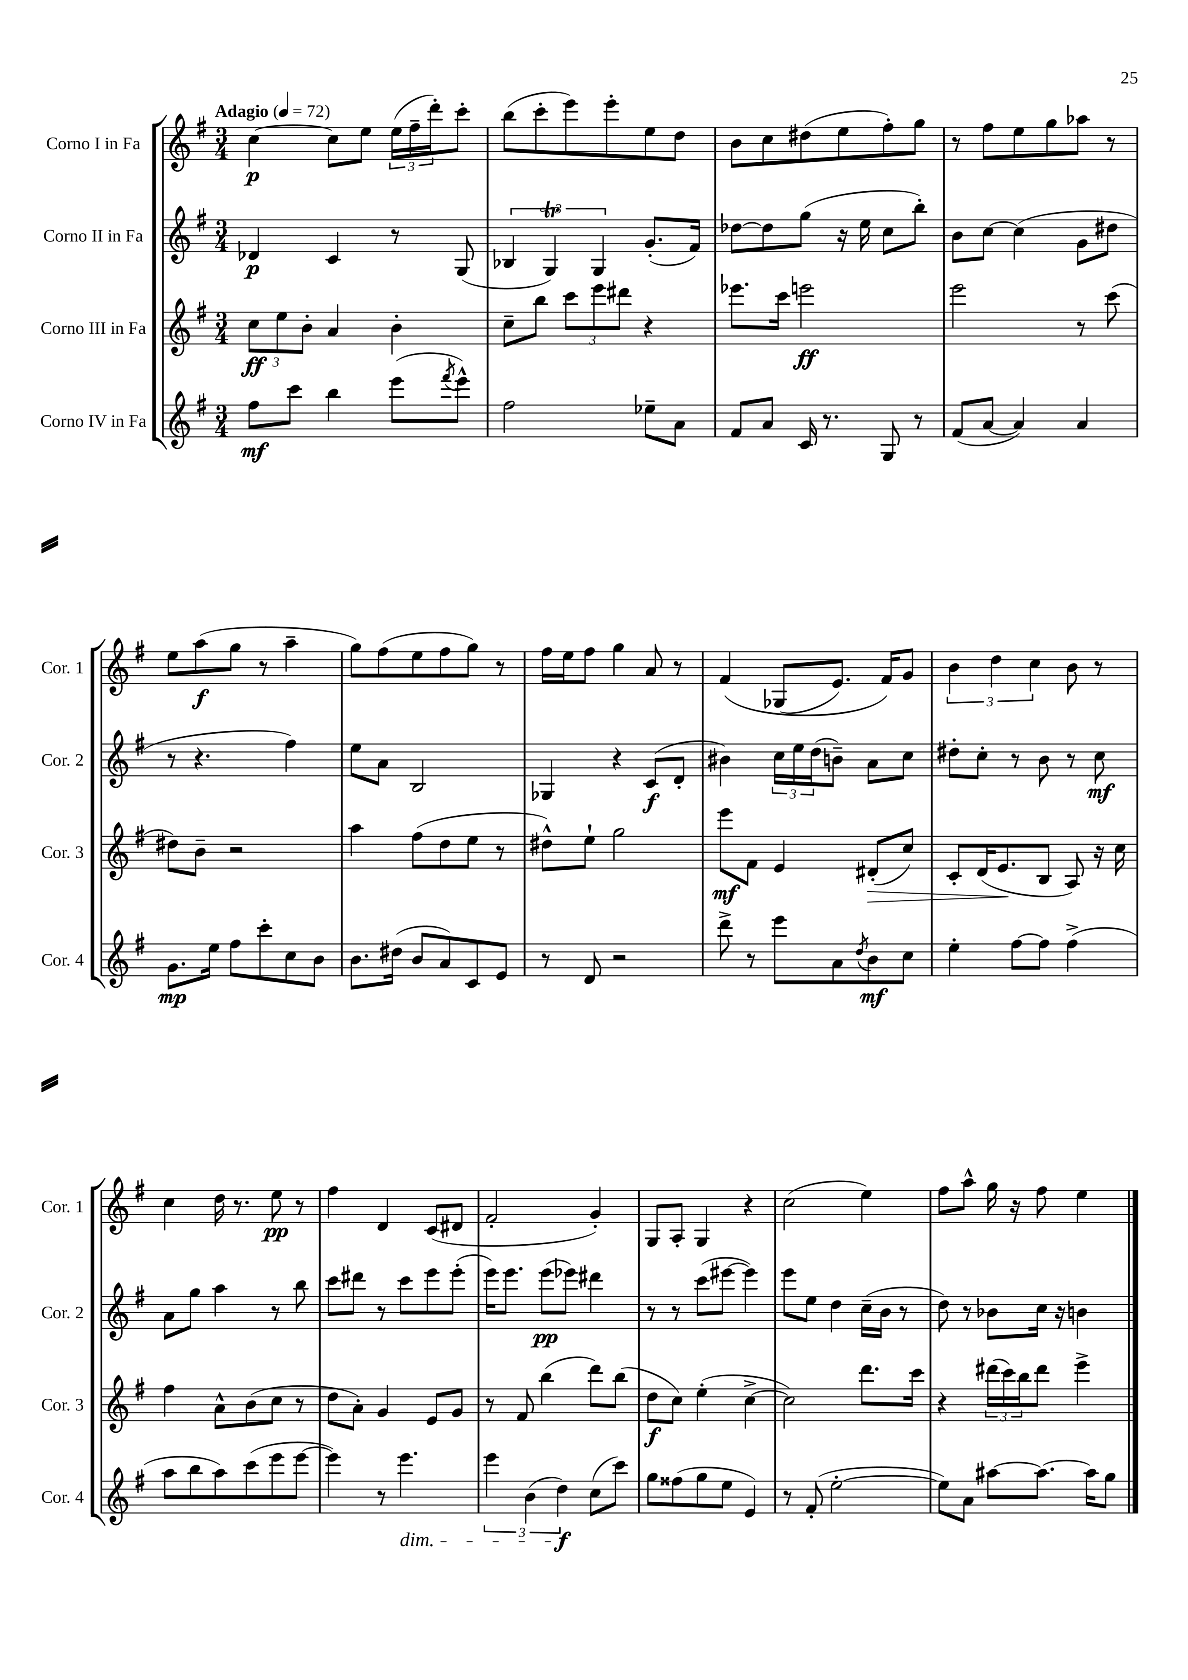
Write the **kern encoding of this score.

**kern	**dynam	**kern	**dynam	**kern	**dynam	**kern	**dynam
*part4	*part4	*part3	*part3	*part2	*part2	*part1	*part1
*staff4	*staff4	*staff3	*staff3	*staff2	*staff2	*staff1	*staff1
*I"Corno IV in Fa	*	*I"Corno III in Fa	*	*I"Corno II in Fa	*	*I"Corno I in Fa	*
*I'Cor. 4	*	*I'Cor. 3	*	*I'Cor. 2	*	*I'Cor. 1	*
*clefG2	*	*clefG2	*	*clefG2	*	*clefG2	*
*k[f#]	*	*k[f#]	*	*k[f#]	*	*k[f#]	*
*M3/4	*	*M3/4	*	*M3/4	*	*M3/4	*
*MM72	*	*MM72	*	*MM72	*	*MM72	*
=1	=1	=1	=1	=1	=1	=1	=1
!	!	!	!	!	!	!LO:TX:a:B:t=Adagio	!
8ff#\L	mf	12cc\L	ff	4d-X/	p	[4cc\	p
.	.	12ee\	.	.	.	.	.
8ccc\J	.	.	.	.	.	.	.
.	.	12b'\J	.	.	.	.	.
4bb\	.	4a/	.	4c/	.	8cc\L]	.
.	.	.	.	.	.	8ee\J	.
(8eee\L	.	4b'\	.	8r	.	(24ee\LL	.
.	.	.	.	.	.	24ff#~\	.
.	.	.	.	.	.	24ddd'\J)	.
8qfff#/	.	.	.	.	.	.	.
8eee^^\J)	.	.	.	(8G/	.	8ccc'\J	.
=2	=2	=2	=2	=2	=2	=2	=2
2ff#\	.	8cc~\L	.	6B-X/	.	(8bb\L	.
.	.	8bb\J	.	.	.	8ccc'\	.
.	.	.	.	6GT/)	.	.	.
.	.	12ccc\L	.	.	.	8eee\)	.
.	.	12eee\	.	6G/	.	.	.
.	.	.	.	.	.	8eee'\	.
.	.	12ddd#X\J	.	.	.	.	.
8ee-X~\L	.	4r	.	(8.g'/L	.	8ee\	.
8a\J	.	.	.	.	.	8dd\J	.
.	.	.	.	16f#/Jk)	.	.	.
=3	=3	=3	=3	=3	=3	=3	=3
8f#/L	.	8.eee-X\L	.	[8dd-X\L	.	8b\L	.
8a/J	.	.	.	8dd-\]	.	8cc\	.
.	.	16ccc\Jk	.	.	.	.	.
16c/	.	2eeen\	ff	(8gg\J	.	(8dd#X\	.
8.r	.	.	.	.	.	.	.
.	.	.	.	16r	.	8ee\	.
.	.	.	.	16ee\	.	.	.
8G/	.	.	.	8cc\L	.	8ff#'\)	.
8r	.	.	.	8bb'\J)	.	8gg\J	.
=4	=4	=4	=4	=4	=4	=4	=4
(8f#/L	.	2eee\	.	8b\L	.	8r	.
[8a/J	.	.	.	[8cc\J	.	8ff#\L	.
4a/])	.	.	.	(4cc\]	.	8ee\	.
.	.	.	.	.	.	8gg\	.
4a/	.	8r	.	8g\L	.	8aa-X\J	.
.	.	(8ccc\	.	8dd#X\J	.	8r	.
!!LO:LB:g=z
=5	=5	=5	=5	=5	=5	=5	=5
8.g\L	mp	8dd#X\L)	.	8r	.	8ee\L	.
.	.	8b~\J	.	4.r	.	(8aa\	f
16ee\Jk	.	.	.	.	.	.	.
8ff#\L	.	2r	.	.	.	8gg\J	.
8ccc'\	.	.	.	.	.	8r	.
8cc\	.	.	.	4ff#\)	.	4aa~\	.
8b\J	.	.	.	.	.	.	.
=6	=6	=6	=6	=6	=6	=6	=6
8.b\L	.	4aa\	.	8ee\L	.	8gg\L)	.
.	.	.	.	8a\J	.	(8ff#\	.
(16dd#X\Jk	.	.	.	.	.	.	.
8b/L	.	(8ff#\L	.	2B/	.	8ee\	.
8a/)	.	8dd\	.	.	.	8ff#\	.
8c/	.	8ee\J	.	.	.	8gg\J)	.
8e/J	.	8r	.	.	.	8r	.
=7	=7	=7	=7	=7	=7	=7	=7
8r	.	8dd#X^^\L)	.	4G-X/	.	16ff#\LL	.
.	.	.	.	.	.	16ee\J	.
8d/	.	8ee`\J	.	.	.	8ff#\J	.
2r	.	2gg\	.	4r	.	4gg\	.
.	.	.	.	(8c/L	f	8a/	.
.	.	.	.	8d'/J	.	8r	.
=8	=8	=8	=8	=8	=8	=8	=8
8ddd^\	.	8eee\L	mf	4b#X\)	.	(4f#/	.
8r	.	8f#\J	.	.	.	.	.
8eee\L	.	4e/	.	24cc\LL	.	(8G-X/L	.
.	.	.	.	24ee\	.	.	.
.	.	.	.	(24dd\J	.	.	.
8a\	.	.	.	8bn~\J)	.	8.e/J)	.
8qdd/	.	.	.	.	.	.	.
!	!	!	!LO:HP:b	!	!	!	!
8b\	mf	(8d#X'/L	>	8a\L	.	.	.
.	.	.	.	.	.	16f#/KL)	.
8cc\J	.	8cc/J)	.	8cc\J	.	8g/J	.
=9	=9	=9	=9	=9	=9	=9	=9
4ee'\	.	8c'/L	.	8dd#X'\L	.	6b\	.
.	.	(16d/K	.	8cc'\J	.	.	.
.	.	.	.	.	.	6dd\	.
.	.	8.e/	.	.	.	.	.
[8ff#\L	.	.	.	8r	.	.	.
.	.	.	.	.	.	6cc\	.
8ff#\J]	.	8B/J	]	8b\	.	.	.
(4ff#^\	.	8A/)	.	8r	.	8b\	.
.	.	16r	.	8cc\	mf	8r	.
.	.	16cc\	.	.	.	.	.
!!LO:LB:g=z
=10	=10	=10	=10	=10	=10	=10	=10
8aa\L	.	4ff#\	.	8a\L	.	4cc\	.
8bb\	.	.	.	8gg\J	.	.	.
8aa\)	.	8a^^\L	.	4aa\	.	16dd\	.
.	.	.	.	.	.	8.r	.
(8ccc\	.	(8b\	.	.	.	.	.
8eee\	.	8cc\J	.	8r	.	8ee\	pp
[8eee\J	.	8r	.	8bb\	.	8r	.
=11	=11	=11	=11	=11	=11	=11	=11
4eee\])	.	8dd\L	.	8ccc\L	.	4ff#\	.
.	.	8a'\J)	.	8ddd#X\J	.	.	.
8r	.	4g/	.	8r	.	4d/	.
!LO:TX:b:i:t=dim.	!	!	!	!	!	!	!
4.eee\	.	.	.	8ccc\L	.	.	.
.	.	8e/L	.	8eee\	.	(8c/L	.
.	.	8g/J	.	(8eee'\J	.	8d#X/J	.
=12	=12	=12	=12	=12	=12	=12	=12
6eee\	.	8r	.	16eee\KL)	.	2f#'/	.
.	.	.	.	8.eee\J	.	.	.
.	.	8f#/	.	.	.	.	.
(6b\	.	.	.	.	.	.	.
.	.	(4bb\	.	(8eee\L	pp	.	.
6dd\)	f	.	.	.	.	.	.
.	.	.	.	8eee-X\J)	.	.	.
(8cc\L	.	8ddd\L)	.	4ddd#X\	.	4g'/)	.
8ccc\J)	.	(8bb\J	.	.	.	.	.
=13	=13	=13	=13	=13	=13	=13	=13
8gg\L	.	8dd\L	f	8r	.	8G/L	.
(8ff##X\	.	8cc\J)	.	8r	.	8A'/J	.
8gg\	.	(4ee'\	.	(8ccc\L	.	4G/	.
8ee\J	.	.	.	[8eee#X\J	.	.	.
4e/)	.	[4cc^\	.	4eee#\])	.	4r	.
=14	=14	=14	=14	=14	=14	=14	=14
8r	.	2cc\])	.	8eee\L	.	(2cc\	.
(8f#'/	.	.	.	8ee\J	.	.	.
[2ee'\	.	.	.	4dd\	.	.	.
.	.	8.ddd\L	.	(16cc~\LL	.	4ee\)	.
.	.	.	.	16b\JJ	.	.	.
.	.	.	.	8r	.	.	.
.	.	16ccc\Jk	.	.	.	.	.
=15	=15	=15	=15	=15	=15	=15	=15
8ee\L])	.	4r	.	8dd\)	.	8ff#\L	.
8a\J	.	.	.	8r	.	8aa^^\J	.
[8aa#X\L	.	(24ddd#X\LL	.	8b-X\L	.	16gg\	.
.	.	24ccc\)	.	.	.	.	.
.	.	.	.	.	.	16r	.
.	.	24bb\J	.	.	.	.	.
8.aa#\J_	.	8ddd#\J	.	16cc\Jk	.	8ff#\	.
.	.	.	.	16r	.	.	.
.	.	4eee^\	.	4bn\	.	4ee\	.
16aa#\KL]	.	.	.	.	.	.	.
8gg\J	.	.	.	.	.	.	.
==	==	==	==	==	==	==	==
*-	*-	*-	*-	*-	*-	*-	*-
